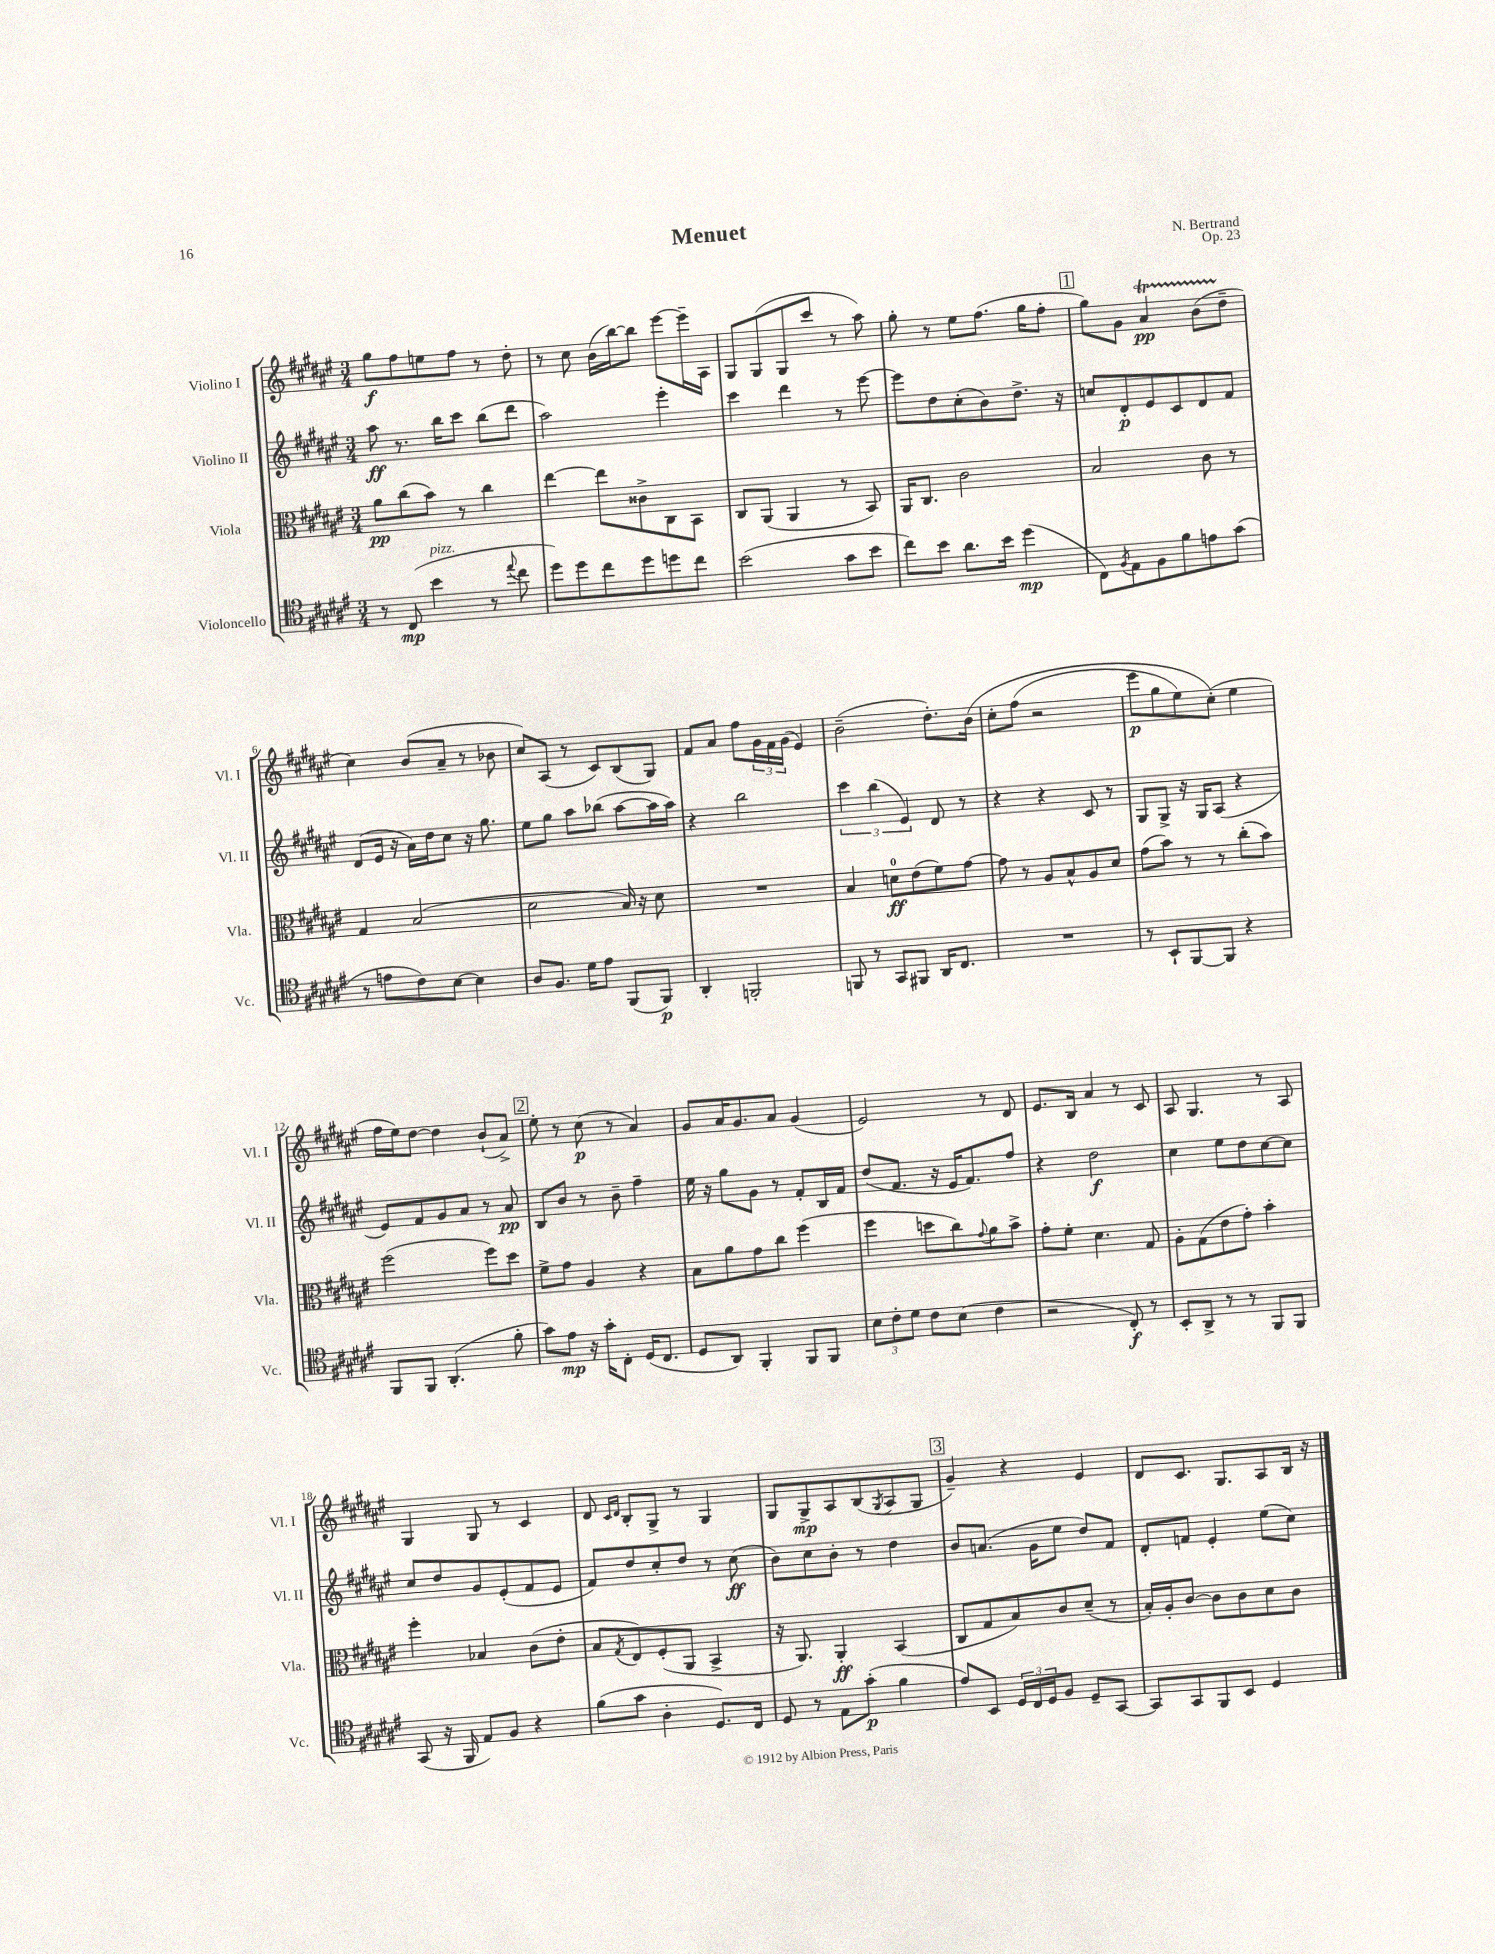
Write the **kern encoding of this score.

**kern	**dynam	**kern	**dynam	**kern	**dynam	**kern	**dynam
*part4	*part4	*part3	*part3	*part2	*part2	*part1	*part1
*staff4	*staff4	*staff3	*staff3	*staff2	*staff2	*staff1	*staff1
*I"Violoncello	*	*I"Viola	*	*I"Violino II	*	*I"Violino I	*
*I'Vc.	*	*I'Vla.	*	*I'Vl. II	*	*I'Vl. I	*
*clefC4	*	*clefC3	*	*clefG2	*	*clefG2	*
*k[f#c#g#d#a#e#]	*	*k[f#c#g#d#a#e#]	*	*k[f#c#g#d#a#e#]	*	*k[f#c#g#d#a#e#]	*
*M3/4	*	*M3/4	*	*M3/4	*	*M3/4	*
=1	=1	=1	=1	=1	=1	=1	=1
8r	.	8a#\L	pp	8aa#\	ff	8gg#\L	f
(8C#/	mp	(8cc#\	.	8.r	.	8ff#\	.
!LO:TX:a:i:t=pizz.	!	!	!	!	!	!	!
4b\	.	8b\J)	.	.	.	8een\	.
.	.	.	.	16bb\KL	.	.	.
.	.	8r	.	8ccc#\J	.	8ff#\J	.
8r	.	4cc#\	.	(8bb\L	.	8r	.
8qqee#/	.	.	.	.	.	.	.
8cc#\	.	.	.	8ddd#\J	.	8dd#'\	.
=2	=2	=2	=2	=2	=2	=2	=2
8dd#\L)	.	[4ee#\	.	2aa#\)	.	8r	.
8dd#\	.	.	.	.	.	8cc#\	.
8cc#\	.	8ee#\L]	.	.	.	(16b\LL	.
.	.	.	.	.	.	[16bb\J)	.
8dd#\	.	8c##X^\	.	.	.	8bb\J]	.
8ddn\	.	8C#\	.	4eee#'\	.	[8eee#\L	.
8cc#\J	.	8BB\J	.	.	.	16eee#~\L]	.
.	.	.	.	.	.	16A#\JJ	.
=3	=3	=3	=3	=3	=3	=3	=3
(2b\	.	8C#/L	.	4ccc#\	.	8G#/L	.
.	.	(8AA#/J	.	.	.	(8G#/	.
.	.	4AA#/	.	4ddd#\	.	8G#/	.
.	.	.	.	.	.	8ccc#/J	.
8g#\L	.	8r	.	8r	.	8r	.
8b\J	.	8BB/)	.	[8eee#\	.	8aa#\)	.
=4	=4	=4	=4	=4	=4	=4	=4
8cc#\L)	.	16AA#/KL	.	8eee#\L]	.	8gg#'\	.
.	.	8.C#/J	.	.	.	.	.
8b\J	.	.	.	8dd#\	.	8r	.
8.a#\L	.	2c#\	.	(8cc#'\	.	8ee#\L	.
.	.	.	.	8b\)	.	(8.ff#\J	.
16b\Jk	.	.	.	.	.	.	.
(4dd#\	mp	.	.	8.dd#^\J	.	.	.
.	.	.	.	.	.	16gg#\KL	.
.	.	.	.	.	.	8ff#'\J	.
.	.	.	.	16r	.	.	.
!!LO:REH:place=s1:t=1
=5	=5	=5	=5	=5	=5	=5	=5
8C#\L)	.	2B/	.	8ccn/L	.	8gg#\L)	.
8qF#/	.	.	.	.	.	.	.
8E#\	.	.	.	8d#'/	p	8g#\J	.
8F#\	.	.	.	8e#/	.	4a#t/	pp
8f#\	.	.	.	8c#/	.	.	.
8en\	.	8c#\	.	8d#/	.	(8bTTT\L	.
(8g#\J	.	8r	.	8f#/J	.	8dd#~\J	.
!!LO:LB:g=z
=6	=6	=6	=6	=6	=6	=6	=6
8r	.	4G#/	.	(8d#/L	.	4cc#\)	.
8en\L	.	.	.	16e#/Jk	.	.	.
.	.	.	.	16r	.	.	.
8c#\)	.	(2B/	.	16a#\LL)	.	(8b/L	.
.	.	.	.	16dd#\J	.	.	.
[8B\J	.	.	.	8cc#\J	.	8a#~/J	.
4B\]	.	.	.	16r	.	8r	.
.	.	.	.	8.gg#\	.	.	.
.	.	.	.	.	.	8b-X\	.
=7	=7	=7	=7	=7	=7	=7	=7
8A#/L	.	2d#\	.	8ee#\L	.	8cc#/L)	.
8.F#/J	.	.	.	8gg#\J	.	(8A#/J	.
.	.	.	.	8aa#\L	.	8r	.
16d#\KL	.	.	.	.	.	.	.
8e#\J	.	.	.	(8bb-X\J	.	8c#/L)	.
(8FF#/L	.	16B/)	.	[8aa#\L	.	(8B/	.
.	.	16r	.	.	.	.	.
8FF#/J)	p	8d#\	.	16aa#\L]	.	8G#/J)	.
.	.	.	.	16aa#\JJ)	.	.	.
=8	=8	=8	=8	=8	=8	=8	=8
4AA#'/	.	2.r	.	4r	.	8f#/L	.
.	.	.	.	.	.	8a#/J	.
2FFn'/	.	.	.	2bb\	.	8ff#\L	.
.	.	.	.	.	.	24g#\L	.
.	.	.	.	.	.	24f#\	.
.	.	.	.	.	.	(24g#\JJ	.
.	.	.	.	.	.	4e#/)	.
=9	=9	=9	=9	=9	=9	=9	=9
8FFn/	.	4B/	.	6ccc#\	.	(2b~\	.
8r	.	.	.	.	.	.	.
.	.	.	.	(6bb\	.	.	.
8GG#/L	.	8dn\L	ff	.	.	.	.
.	.	.	.	6e#/)	.	.	.
8FF#X/J	.	(8e#\	.	.	.	.	.
16AA#/KL	.	8f#\)	.	8d#/	.	8.dd#'\L)	.
8.C#/J	.	.	.	.	.	.	.
.	.	[8g#\J	.	8r	.	.	.
.	.	.	.	.	.	(16b\Jk	.
=10	=10	=10	=10	=10	=10	=10	=10
2.r	.	8g#\]	.	4r	.	8cc#'\L	.
.	.	8r	.	.	.	(8ff#\J	.
.	.	8A#/L	.	4r	.	2r	.
.	.	8B^^/	.	.	.	.	.
.	.	8A#/	.	8c#/	.	.	.
.	.	8d#/J	.	8r	.	.	.
=11	=11	=11	=11	=11	=11	=11	=11
8r	.	(8g#\L	.	8G#/L	.	8eee#\L	p
8BB`/L	.	8b\J)	.	8G#^/J	.	8gg#\	.
[8FF#/	.	8r	.	16r	.	8ee#\)	.
.	.	.	.	16G#/KL	.	.	.
8FF#/J]	.	8r	.	(8A#/J	.	(8cc#'\J)	.
4r	.	(8cc#'\L	.	4r	.	4ee#\	.
.	.	8b\J)	.	.	.	.	.
!!LO:LB:g=z
=12	=12	=12	=12	=12	=12	=12	=12
8FF#/L	.	(2ff#\	.	8e#/L)	.	16ff#\LL	.
.	.	.	.	.	.	16ee#\J)	.
8FF#/J	.	.	.	8f#/	.	[8dd#\J	.
(4.AA#'/	.	.	.	8g#/	.	4dd#\]	.
.	.	.	.	8a#/J	.	.	.
.	.	8ff#\L)	.	8r	.	(8b`/L	.
8f#'\	.	8dd#\J	.	8a#/	pp	8a#^/J)	.
!!LO:REH:place=s1:t=2
=13	=13	=13	=13	=13	=13	=13	=13
8g#\L)	.	8f#^\L	.	8B/L	.	8ee#'\	.
8e#\J	mp	8g#\J	.	8b/J	.	8r	.
16r	.	4A#/	.	8r	.	(8cc#\	p
16g#'\KL	.	.	.	.	.	.	.
8C#'\J	.	.	.	8b~\	.	8r	.
(16D#/KL	.	4r	.	4ff#~\	.	4a#/)	.
8.C#/J	.	.	.	.	.	.	.
=14	=14	=14	=14	=14	=14	=14	=14
8D#/L	.	8B\L	.	16ee#\	.	8g#/L	.
.	.	.	.	16r	.	.	.
8AA#/J)	.	8a#\	.	8gg#\L	.	16a#/K	.
.	.	.	.	.	.	8.g#/	.
4FF#'/	.	8g#\	.	8g#\J	.	.	.
.	.	8cc#\J	.	8r	.	8a#/J	.
8FF#/L	.	(4ff#\	.	8f#'/L	.	(4g#/	.
8FF#/J	.	.	.	16B/L	.	.	.
.	.	.	.	16f#/JJ	.	.	.
=15	=15	=15	=15	=15	=15	=15	=15
12B\L	.	4ff#\	.	(8dd#/L	.	2e#/)	.
12c#'\	.	.	.	.	.	.	.
.	.	.	.	8.f#/J	.	.	.
12d#\J	.	.	.	.	.	.	.
8c#\L	.	8ddn\L	.	.	.	.	.
.	.	.	.	16r	.	.	.
(8B\J	.	8cc#\)	.	16e#/KL	.	.	.
.	.	.	.	8.f#/)	.	.	.
.	.	8qqg#/	.	.	.	.	.
4c#\	.	8a#\	.	.	.	8r	.
.	.	8b^\J	.	8ff#/J	.	8d#/	.
=16	=16	=16	=16	=16	=16	=16	=16
2r	.	8g#'\L	.	4r	.	8.e#/L	.
.	.	8f#'\J	.	.	.	.	.
.	.	.	.	.	.	16B/Jk	.
.	.	4.d#\	.	2dd#\	f	4a#/	.
8C#'/)	f	.	.	.	.	8r	.
8r	.	8G#/	.	.	.	8c#/	.
=17	=17	=17	=17	=17	=17	=17	=17
8BB'/L	.	8A#'\L	.	4cc#\	.	8A#/	.
8AA#^/J	.	(8G#\	.	.	.	4.G#/	.
8r	.	8e#\	.	8ee#\L	.	.	.
8r	.	8g#'\J)	.	8dd#\	.	.	.
8FF#/L	.	4b'\	.	[8cc#\	.	8r	.
8FF#/J	.	.	.	8cc#\J]	.	8A#/	.
!!LO:LB:g=z
=18	=18	=18	=18	=18	=18	=18	=18
(8GG#/	.	4ff#'\	.	8cc#/L	.	4G#/	.
16r	.	.	.	8dd#/	.	.	.
16FF#/	.	.	.	.	.	.	.
8E#/L)	.	4B-X/	.	8g#/	.	8G#/	.
8F#/J	.	.	.	(8e#'/	.	8r	.
4r	.	(8c#\L	.	8f#/	.	4c#/	.
.	.	8e#'\J	.	8e#/J	.	.	.
=19	=19	=19	=19	=19	=19	=19	=19
(8f#\L	.	8B/L	.	8f#/L)	.	8d#/	.
.	.	.	.	.	.	16qqc#/LL	.
.	.	8qG#/	.	.	.	16qqd#/JJ	.
8g#\J	.	8E#/)	.	8dd#/	.	8B'/L	.
4A#'\	.	(8F#'/	.	8cc#'/	.	8G#^/J	.
.	.	8AA#/J	.	8dd#/J	.	8r	.
8.D#/L)	.	4BB^/	.	8r	.	4G#/	.
.	.	.	.	(8cc#\	ff	.	.
16C#/Jk	.	.	.	.	.	.	.
=20	=20	=20	=20	=20	=20	=20	=20
8D#/	.	16r	.	8b\L)	.	8G#/L	.
.	.	8.AA#/)	.	.	.	.	.
8r	.	.	.	8cc#\	.	8G#^/	mp
8E#\L	.	4AA#'/	ff	8b'\J	.	8A#/	.
(8g#'\J	p	.	.	8r	.	(8B/	.
.	.	.	.	.	.	8qG#/	.
4f#\	.	(4BB/	.	4dd#\	.	8A#/	.
.	.	.	.	.	.	8G#/J	.
!!LO:REH:place=s1:t=3
=21	=21	=21	=21	=21	=21	=21	=21
8e#/L)	.	8C#/L	.	8b/L	.	4g#~/)	.
8BB/J	.	8G#/	.	(8.an/J	.	.	.
24D#/LL	.	8B/)	.	.	.	4r	.
24C#/	.	.	.	.	.	.	.
.	.	.	.	16g#\KL	.	.	.
24D#/J	.	.	.	.	.	.	.
8F#/J	.	8c#/	.	8ee#\J	.	.	.
8D#~/L	.	(8d#~/J	.	8dd#/L)	.	4e#/	.
[8GG#/J	.	8r	.	8f#/J	.	.	.
=22	=22	=22	=22	=22	=22	=22	=22
8GG#/L]	.	16B'/LL)	.	8d#'/L	.	8d#/L	.
.	.	16A#'/J	.	.	.	.	.
8GG#/	.	[8c#/J	.	8fn/J	.	8.c#/J	.
8FF#/	.	8c#\L]	.	4e#'/	.	.	.
.	.	.	.	.	.	8.G#/L	.
8BB/J	.	8c#\	.	.	.	.	.
4D#/	.	8d#\	.	(8ee#\L	.	8A#/	.
.	.	8c#\J	.	8cc#\J)	.	16B/Jk	.
.	.	.	.	.	.	16r	.
==	==	==	==	==	==	==	==
*-	*-	*-	*-	*-	*-	*-	*-
